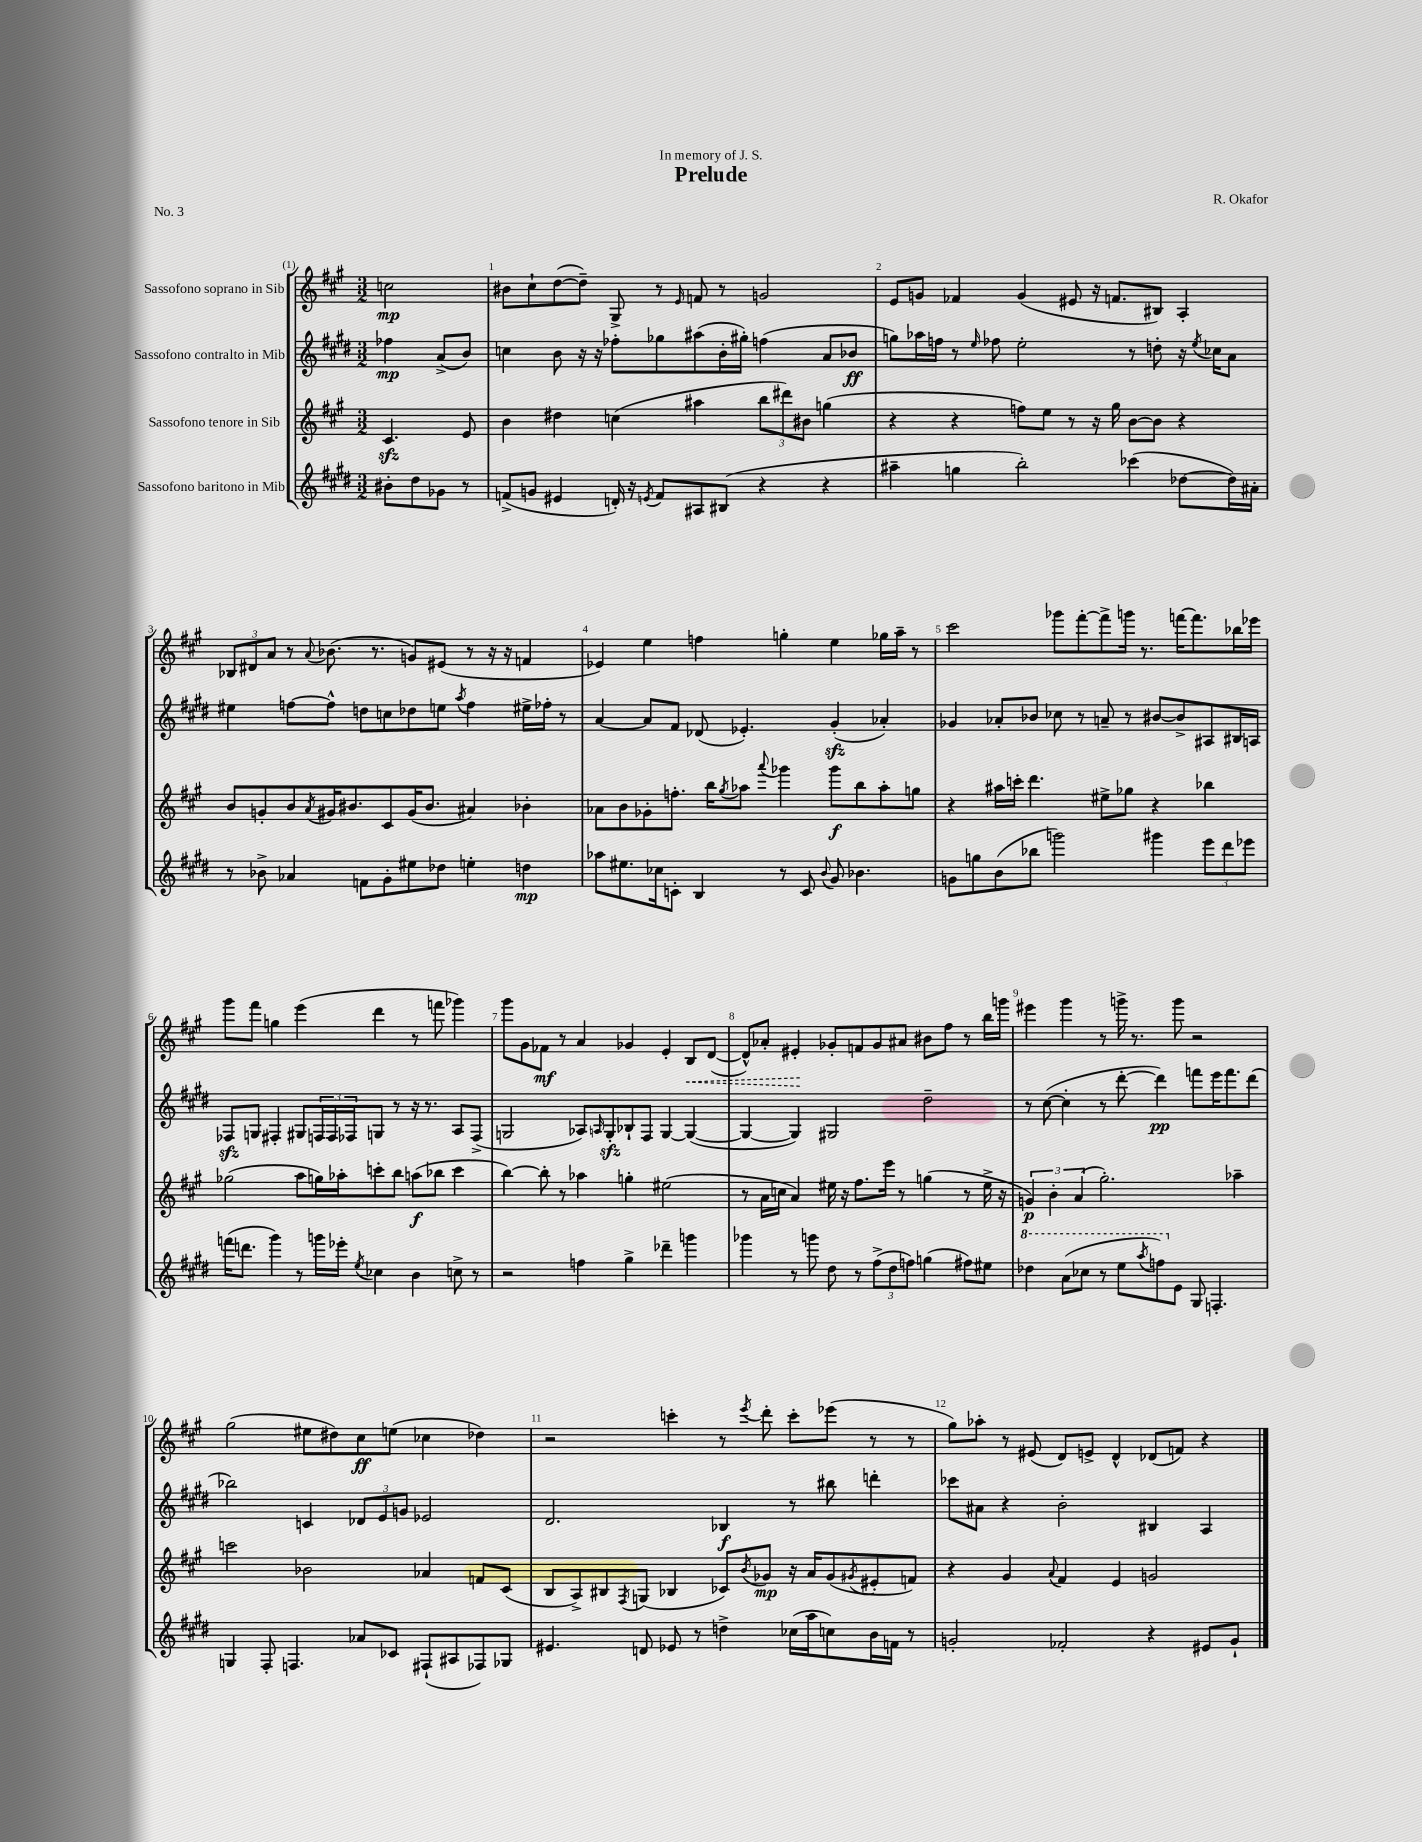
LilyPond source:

\header { title = "Prelude" composer = "R. Okafor" dedication = "In memory of J. S." piece = "No. 3" }
<<
\new StaffGroup <<
\new Staff = "s0" \with { instrumentName = "Sassofono soprano in Sib" } {
    \clef treble \key a \major \numericTimeSignature \time 3/2 \partial 2
    c''2\mp |
    bis'8 cis''8-! d''8~( d''8--) gis8-> r8 \grace { e'16 } f'8 r8 g'2 |
    e'8 g'8 fes'4 g'4( eis'8 r16 f'8. bis8) a4-. |
    \tuplet 3/2 { bes8 dis'8 a'8 } r8 \appoggiatura { a'8 } bes'8.( r8. g'8) eis'8( r8 r16 r16 f'4 |
    ees'4) e''4 f''4 g''4-. e''4 ges''16 a''16-- r8 |
    cis'''2 ges'''8 fis'''8~-. fis'''8-> g'''16 r8. f'''16~ f'''8. bes''16 ees'''16 |
    gis'''8 fis'''8 g''4 e'''4( d'''4 r8 f'''8 ges'''4) |
    gis'''8 gis'8 fes'8\mf r8 a'4 ges'4 e'4-. \once \override Hairpin.style = #'dashed-line b8\< d'8~( |
    d'8-^) aes'8-. eis'4-.\! ges'8-. f'8 ges'8 ais'8 bis'8 fis''8 r8 b''16 g'''16 |
    eis'''4 gis'''4 r8 g'''16-> r8. g'''8 r2 |
    gis''2( eis''8 dis''8) cis''8\ff e''8( ces''4 des''4) |
    r2 c'''4-. r8 \acciaccatura { e'''8 } d'''8-. c'''8-. ees'''8( r8 r8 |
    gis''8) aes''8-. r8 eis'8( d'8) e'8-> d'4-^ des'8( f'8) r4 \bar "|." |
}
\new Staff = "s1" \with { instrumentName = "Sassofono contralto in Mib" } {
    \clef treble \key e \major \numericTimeSignature \time 3/2 \partial 2
    fes''4\mp a'8->( b'8) |
    c''4 b'8 r16 r16 fes''8-. ges''8 ais''8( b'16-. gis''16-.) f''4( a'8 bes'8\ff |
    g''8) aes''16 f''16 r8 \grace { e''16 } fes''8 e''2-. r8 d''8-. r16 \acciaccatura { e''8 } ces''16 a'8 |
    eis''4 f''8~ f''8-^ d''8 c''8 des''8 e''8 \acciaccatura { a''8 } f''4 eis''16-> fes''16-. r8 |
    a'4~ a'8 fis'8 des'8( ees'4.-.) gis'4-.\sfz( aes'4-.) |
    ges'4 aes'8-. bes'8 ces''8 r8 a'8-- r8 bis'8~ bis'8-> ais8 bis16 a16 |
    fes8\sfz g8 fis4-. gis8 \tuplet 3/2 { f16 f16 fes16 } g8 r8 r16 r8. a8 fes8->( |
    g2 aes8) \grace { a16 } g8-.\sfz bes8-! fis8 g4~ g4~( |
    g4~ g4) gis2 dis''2-- |
    r8 cis''8~( cis''4-. r8 dis'''8~-. dis'''4\pp) f'''8 e'''16 f'''8. dis'''8( |
    bes''2) c'4 \tuplet 3/2 { des'8 e'8 g'8 } ees'2 |
    dis'2. bes4\f r8 bis''8 d'''4-. |
    ces'''8 ais'8 r4 b'2-. bis4 a4 \bar "|." |
}
\new Staff = "s2" \with { instrumentName = "Sassofono tenore in Sib" } {
    \clef treble \key a \major \numericTimeSignature \time 3/2 \partial 2
    cis'4.\sfz e'8 |
    b'4 dis''4 c''4( ais''4 \tuplet 3/2 { b''8 dis'''8) bis'8 } g''4( |
    r4 r4 f''8) e''8 r8 r16 gis''16 b'8~ b'8 r4 |
    b'8 g'8-. b'8 \acciaccatura { a'8 } gis'16 bis'8. cis'8 gis'16( bis'8. ais'4) bes'4-. |
    aes'8 b'8 ges'8-. f''8.-. b''16 \acciaccatura { gis''8 } aes''8 \appoggiatura { a'''8 } ges'''4 ges'''8\f b''8 aes''8-. g''8 |
    r4 ais''16 c'''16-. d'''4. eis''8-> ges''8 r4 bes''4 |
    ges''2( a''8 g''16) aes''16-. c'''8-. b''8 a''8\f( bes''8 c'''4 |
    b''4~) b''8-. r8 aes''4 g''4-. eis''2( |
    r8 a'16 c''16 a'4) eis''16 r16 fis''8. e'''16 r8 g''4( r8 eis''16-> r16 |
    \tuplet 3/2 { g'4\p) b'4-. a'4( } gis''2.-.) aes''4-- |
    c'''2 bes'2 aes'4 f'8 cis'8( |
    b8 a8->) bis8 \acciaccatura { fis8 } g8( bes4 ces'8) \acciaccatura { b'8 } ges'8\mp r16 a'16 ges'8( \acciaccatura { gis'8 } eis'8-. f'8) |
    r4 gis'4 \appoggiatura { a'8 } fis'4 e'4 g'2 \bar "|." |
}
\new Staff = "s3" \with { instrumentName = "Sassofono baritono in Mib" } {
    \clef treble \key e \major \numericTimeSignature \time 3/2 \partial 2
    bis'8-. dis''8 ges'8 r8 |
    f'8->( g'8 eis'4 d'16-.) r16 \acciaccatura { e'8 } f'8 ais8 bis8( r4 r4 |
    ais''4-- g''4 b''2-.) ces'''4( des''8~ des''16) ais'16-. |
    r8 bes'8-> aes'4 f'8 gis'8-. eis''8 des''8 e''4-. d''4\mp |
    aes''8 eis''8. ces''16 c'8-. b4 r8 c'8 \appoggiatura { b'8 } gis'8 bes'4. |
    g'8 g''8 b'8( bes''8 g'''2) gis'''4 \tuplet 3/2 { e'''8 dis'''8 ees'''8 } |
    f'''16( d'''8. gis'''4) r8 g'''16 ees'''16-. \acciaccatura { e''8 } ces''4 b'4 c''8-> r8 |
    r2 f''4 gis''4-> des'''4-- g'''4 |
    ges'''4 r8 g'''8 dis''8 r8 \tuplet 3/2 { fis''8->( dis''8 f''8) } g''4( fis''8) eis''8 |
    \ottava #1 des'''4 a''8( ces'''8 r8 e'''8 \acciaccatura { a'''8 } f'''8) \ottava #0 e'8 gis8 f4.-. |
    g4 fis8-. f4. aes'8 ces'8 fis8-!( ais8 fes8) ges8 |
    eis'4. d'8 ees'8 r8 d''4-> ces''16( a''16 c''8) b'16 f'16 r8 |
    g'2-. fes'2-. r4 eis'8 g'8-! \bar "|." |
}
>>
>>
\layout { \context { \Score \override BarNumber.break-visibility = ##(#f #t #t) barNumberVisibility = #all-bar-numbers-visible } }
